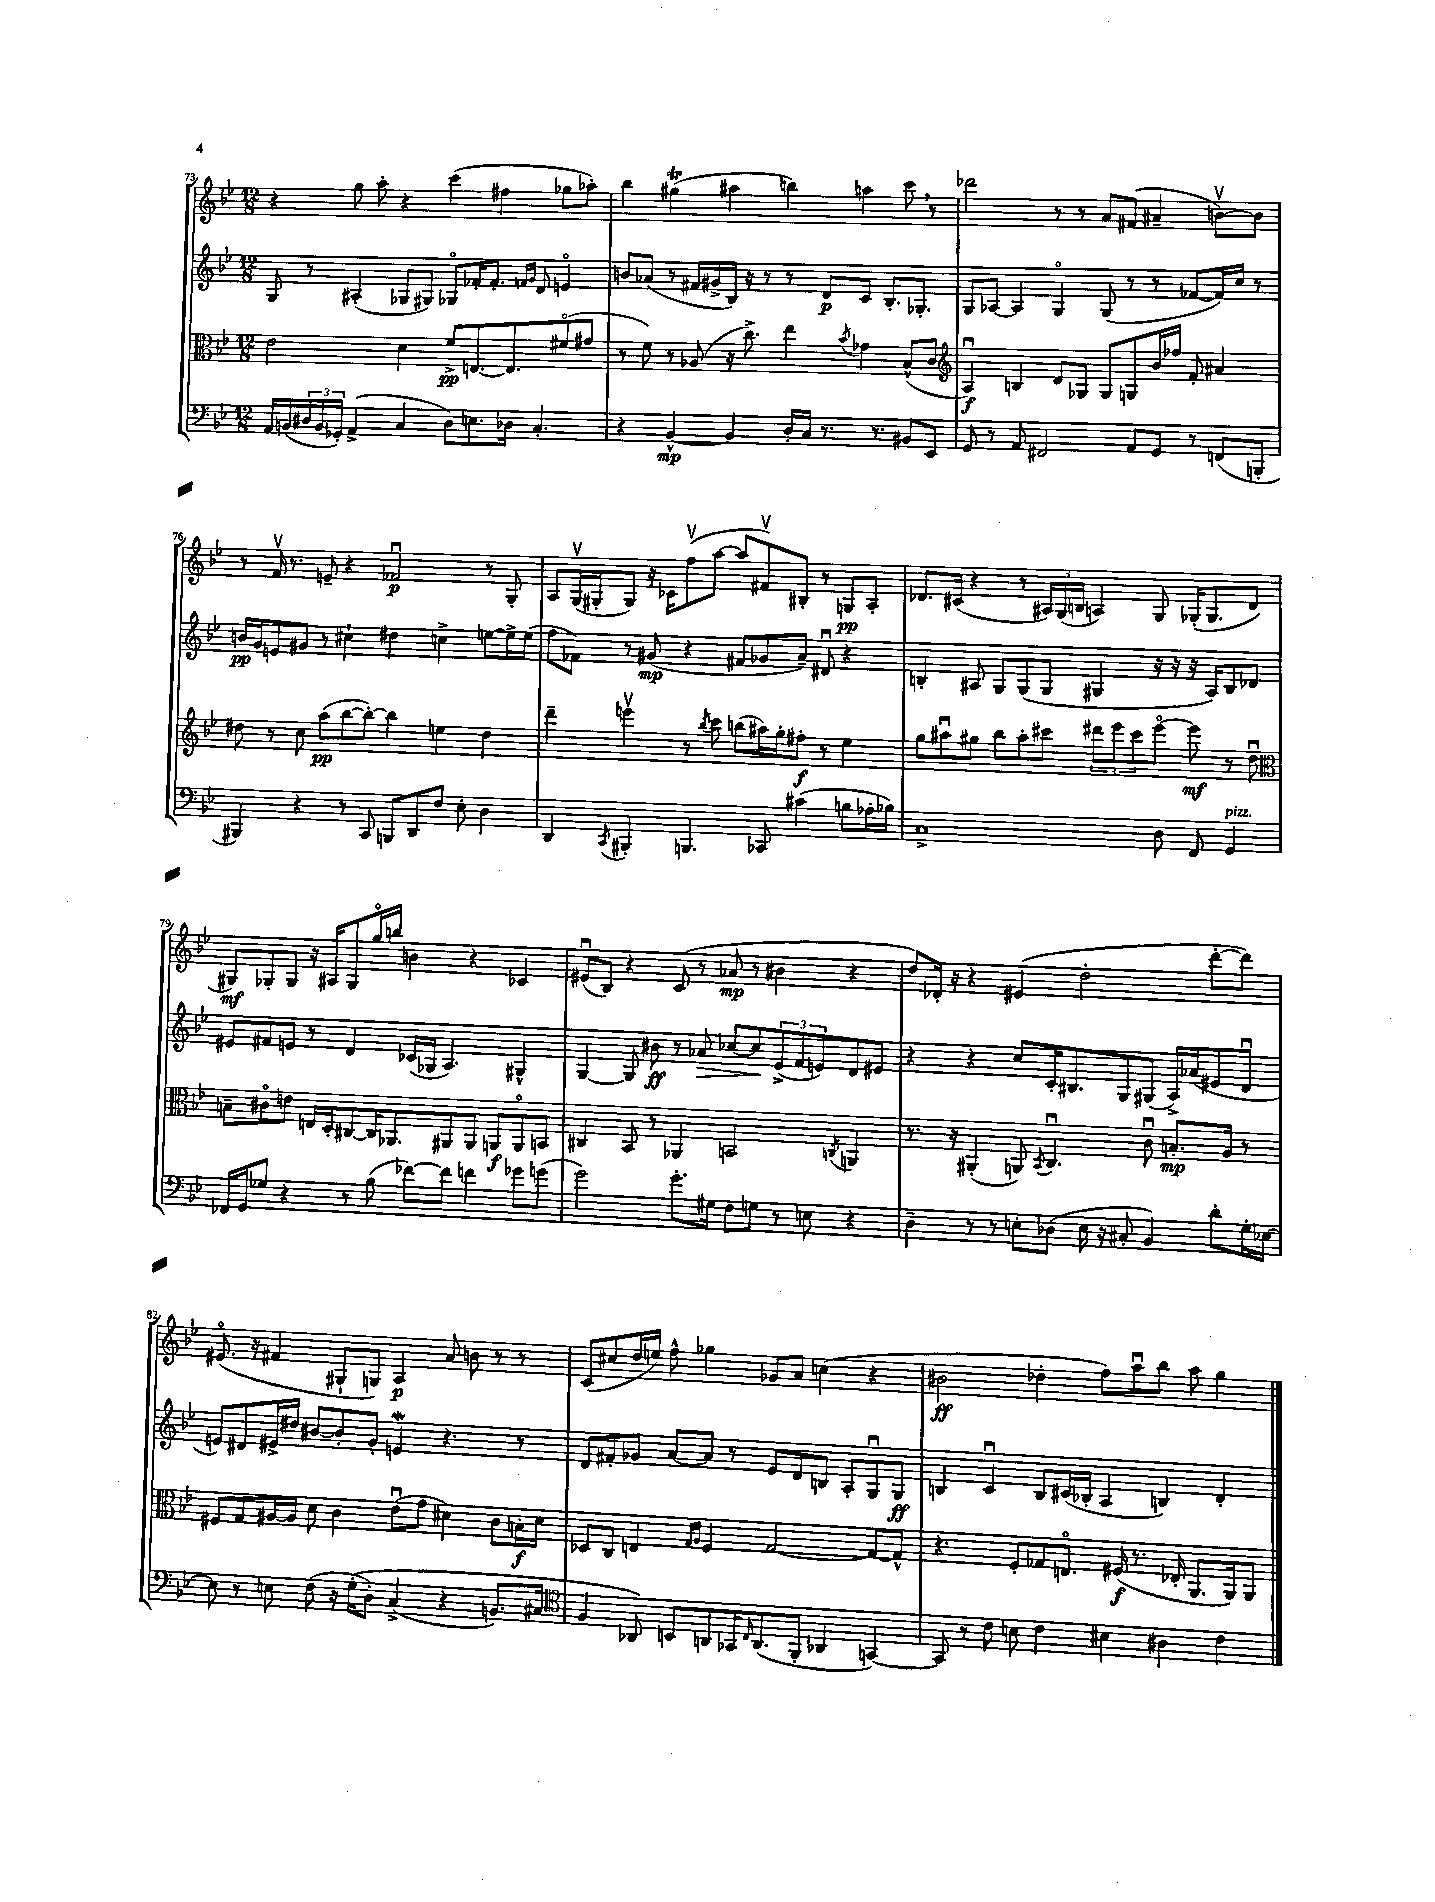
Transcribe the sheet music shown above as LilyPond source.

<<
\new StaffGroup <<
\new Staff = "s0" {
    \clef treble \key bes \major \numericTimeSignature \time 12/8
    r4 g''8 a''8-. r4 c'''4( fis''4 ges''8 aes''8-.) |
    bes''4 gis''4\trill( ais''4 b''4) a''4 c'''8 \breathe r8 |
    des'''2 r8 r8 a'8 fis'8( ais'4-- b'8~\upbow) b'8 |
    r8 f'16\upbow r8. e'8-- r4 fes'2\downbow\p r8 g8-. |
    a8 g16\upbow( gis16-. gis8) r16 ces'16 f''8\upbow( a''8~ a''8 fis'8\upbow) bis8-. r8 g8\pp a8-. |
    des'8. cis'16( r4 r8 \tuplet 3/2 { ais16) g16( b16 } a4) g8 ges16-.( ges8. des'8 |
    gis8\mf) ges8-. ges8 r16 ais16 ges8 g''16\flageolet b''16 b'4 r4 ces'4 |
    eis'8\downbow( bes8) r4 c'8( r8 aes'8\mp r8 bis'4 r4 |
    d''8) des'16-. r16 r4 eis'4( d''2-. d'''8~-. d'''8) |
    eis'8.\flageolet( r16 fis'4 gis8-! g8) a4\p a'8 b'8 r8 r8 |
    c'8( cis''8 d''16 e''16) f''8-^ ges''4 ges'8 a'8 c''4( r4 |
    bis'2\ff des''4-. f''8) a''8\downbow bes''8 a''8 g''4 \bar "|." |
}
\new Staff = "s1" {
    \clef treble \key bes \major \numericTimeSignature \time 12/8
    g8 r8 ais4-.( ges8 gis8) ges8\flageolet fes'16-. fes'8.-. \grace { f'16 g'16 } d'8 e'4\flageolet |
    b'8 aes'8( r8 fis'16 gis'16-> bes16) r16 r8 r8 d'8\p c'8 bes8.-. ges8.-. |
    g8 aes8~ aes4 g4\flageolet g8( r8 r8 fes'8~ fes'16) c''16 r8 |
    b'16\pp g'16 e'8 gis'8 r8 cis''4-! dis''4 c''4-> e''8~ e''16-> e''16( |
    f''8 fes'8) r8 gis'8\mp( r4 fis'8 ges'8 a'8--) dis'8\downbow r4 |
    b4-. ais8 g8 g8( g8 gis4 r16 r16 r16 ais16) b8 des'8 |
    eis'8 fis'8 e'8 r8 d'4 ces'16( ges16 a4.) gis4-^ |
    g4~ g8 bis'8\ff r8 aes'8\> ces''8~ ces''8\! \tuplet 3/2 { ees'8->( f'8 e'8) } d'8 eis'8 |
    r4 r4 c''8 c'16-. bis8. g8 gis8( a16->) aes'16( eis'8 d'8\downbow |
    e'8) dis'8 eis'16-> dis''16 bis'8~ bis'8-. g'8-. e'4\mordent r4. r8 |
    d'8 fis'8-. ges'8 a'8~ a'8 r8 ees'8 d'8 b8 a8-. g8\downbow g8\ff |
    b4 c'4\downbow b8 cis'16( bes16-. a4 b4) d'4-. \bar "|." |
}
\new Staff = "s2" {
    \clef alto \key bes \major \numericTimeSignature \time 12/8
    ees'2 d'4 f'8->\pp e8.~ e8. fis'8\flageolet( gis'8 |
    r8 f'8) r8 aes8( r16 c''8.->) ees''4 \acciaccatura { bes'8 } ges'4 bes8-^( c'8 |
    \clef treble a4\downbow\f) b4 d'8 ges8 ges8 g8 bes'16 fes''16 f'8-. ais'4 |
    dis''8 r8 c''8 a''8\pp( bes''8~ bes''8~-.) bes''4 e''4 dis''4 |
    d'''4-- e'''4\upbow r8 \acciaccatura { bes''8 } c'''8 b''8( ais''16) g''16-. fis''8-.\f r8 ees''4 |
    g''8 ais''8\downbow gis''8 bes''8 ais''8-. cis'''8 \tuplet 3/2 { dis'''8 ees'''8 cis'''8 } ees'''8~\flageolet ees'''8\mf r8 d''8\downbow |
    \clef alto b8-- cis'8\flageolet e'8 e16 d16-. cis8~ cis16 aes,8. ais,8 ais,8 a,8\f a,8\flageolet b,8 |
    cis4 bes,8 r8 aes,4 b,2 \acciaccatura { c8 } a,4 |
    r8. r16 ais,4-.( a,8) \acciaccatura { bes,8 } c4.\downbow c'8\downbow b8.-.\mp a16 r8 |
    fis8 g8 ais16~ ais16 d'8 c'4 ees'8\downbow( g'8 dis'4) c'8 b16-.\f dis'16 |
    des8 c8 e4 \grace { g16 a16 } f4 g2~ g8~ g8-^ |
    r4. f8-. ges8 e8.\flageolet fis16\f( r8. ees16-. a,8. a,16) a,8 \bar "|." |
}
\new Staff = "s3" {
    \clef bass \key bes \major \numericTimeSignature \time 12/8
    a,16 b,16( \tuplet 3/2 { dis16 b,16 ges,16-.) } a,4->( c4 dis8) e8. des16 c4.-. |
    r4 bes,4~-^\mp bes,4 d16-. c16 r8. r8. bis,8 ees,8 |
    g,8 r8 a,8 fis,2 a,8 g,8 r8 f,8( b,,8-. |
    bis,,4) r4 r8 c,8 b,,8 d,8 f8 ees8-. d4 |
    d,4 \acciaccatura { c,8 } bis,,4-. b,,4. ces,8 cis'4( b8 aes16-. bes16) |
    c1-> d8 f,8 g,4^\markup { \italic "pizz." } |
    fes,16 g,16 ges8 r4 r8 bes8( fes'8~) fes'8 f'4 ges'8 g'8( |
    g'2) g'8.-. gis16 f8 g8 r8 e8 r4 |
    d4-- r8 r8 e8-. des8( e16 r16 cis8-. bes,4) d'8-. g16-. ees16~ |
    ees8 r8 e8 f8( r16 g16-.\( d8-.) c4->( r4 b,8.) cis16 |
    \clef tenor f4 aes,8\) b,8 a,8 ges,16 \grace { c16 } a,8.( f,8-. aes,4 g,4~) |
    g,8 r8 c'8 b8 c'4 bis4 ais4 c'4 \bar "|." |
}
>>
>>
\layout { \context { \Score currentBarNumber = #73 } }
